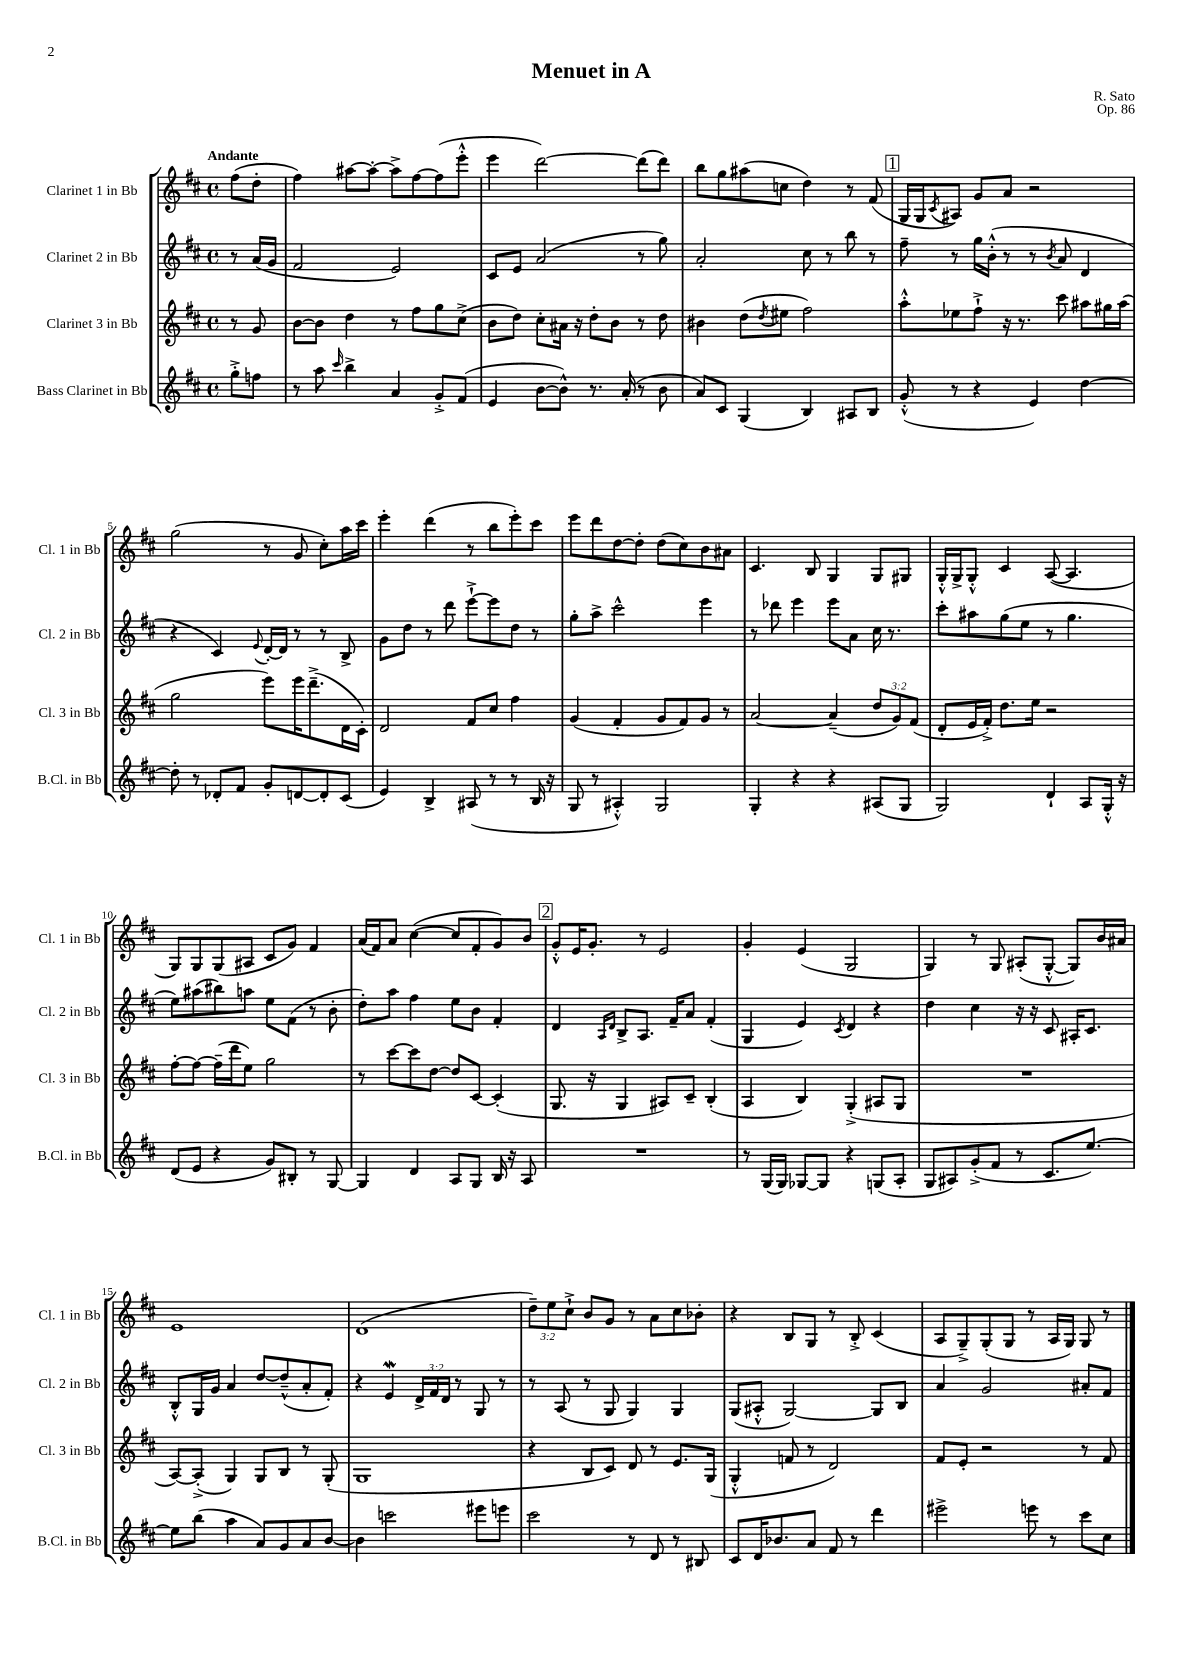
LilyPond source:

\header { title = "Menuet in A" composer = "R. Sato" opus = "Op. 86" }
<<
\new StaffGroup <<
\new Staff = "s0" \with { instrumentName = "Clarinet 1 in Bb" shortInstrumentName = "Cl. 1 in Bb" } {
    \clef treble \key d \major \defaultTimeSignature \time 4/4 \override Staff.TupletNumber.text = #tuplet-number::calc-fraction-text \partial 4 \tempo "Andante"
    fis''8( d''8-. |
    fis''4) ais''8~ ais''8~-. ais''8-> fis''8~ fis''8( e'''8-.-^ |
    e'''4 d'''2~) d'''8( d'''8) |
    b''8 g''8 ais''8( c''8 d''4) r8 fis'8( |
    \mark \markup { \box "1" } g16 g16 \acciaccatura { cis'8 } ais8) g'8 a'8 r2 |
    g''2( r8 g'8 cis''8-.) a''16 cis'''16 |
    e'''4-. d'''4( r8 b''8 e'''8-.) cis'''8 |
    e'''8 d'''8 d''8~ d''8-. d''8( cis''8) b'8 ais'8 |
    cis'4. b8 g4 g8 gis8 |
    g16-.-^ g16-> g8-.-^ cis'4 a8~( a4. |
    g8) g8 g8( ais8 cis'8 g'8) fis'4 |
    a'16( fis'16) a'8 cis''4~( cis''8 fis'8-. g'8) b'8 |
    \mark \markup { \box "2" } g'8-.-^ e'16 g'8.-. r8 e'2 |
    g'4-. e'4( g2 |
    g4) r8 g8 ais8-.( g8~-.-^ g8) b'16 ais'16 |
    e'1 |
    d'1( |
    \tuplet 3/2 { d''8--) e''8 cis''8-!-> } b'8 g'8 r8 a'8 cis''8 bes'8-. |
    r4 b8 g8 r8 b8-.-> cis'4( |
    a8 g8--->) g8-.( g8 r8 a16 g16) g8 r8 \bar "|." |
}
\new Staff = "s1" \with { instrumentName = "Clarinet 2 in Bb" shortInstrumentName = "Cl. 2 in Bb" } {
    \clef treble \key d \major \defaultTimeSignature \time 4/4 \override Staff.TupletNumber.text = #tuplet-number::calc-fraction-text \partial 4
    r8 a'16( g'16 |
    fis'2 e'2) |
    cis'8 e'8 a'2( r8 g''8) |
    a'2-. cis''8 r8 b''8 r8 |
    \mark \markup { \box "1" } fis''8-- r8 g''16 b'16-.-^( r8 r8 \acciaccatura { b'8 } a'8 d'4 |
    r4 cis'4) \appoggiatura { e'8 } d'16~-. d'16 r8 r8 b8-> |
    g'8 d''8 r8 d'''8 e'''8~-!-> e'''8 d''8 r8 |
    g''8-. a''8-> cis'''2-^ e'''4 |
    r8 des'''8 e'''4 e'''8 a'8 cis''16 r8. |
    cis'''8-. ais''8 g''8( e''8 r8 g''4. |
    e''8) ais''8( bis''8) a''8 e''8 fis'8( r8 b'8-. |
    d''8-.) a''8 fis''4 e''8 b'8 fis'4-. |
    \mark \markup { \box "2" } d'4 \grace { a16 d'16 } b8-> a8. fis'16-- a'8 fis'4-.( |
    g4 e'4) \acciaccatura { cis'8 } d'4 r4 |
    d''4 cis''4 r16 r16 cis'8 ais16-. cis'8. |
    b8-.-^ g16 g'16 a'4 d''8~ d''8---^( a'8-. fis'8-.) |
    r4 e'4\mordent \tuplet 3/2 { d'16-> fis'16 d'16 } r8 g8 r8 |
    r8 a8( r8 g8 g4) g4 |
    g8( ais8-.-^ g2~) g8 b8 |
    a'4 g'2 ais'8-. fis'8 \bar "|." |
}
\new Staff = "s2" \with { instrumentName = "Clarinet 3 in Bb" shortInstrumentName = "Cl. 3 in Bb" } {
    \clef treble \key d \major \defaultTimeSignature \time 4/4 \override Staff.TupletNumber.text = #tuplet-number::calc-fraction-text \partial 4
    r8 g'8 |
    b'8~ b'8 d''4 r8 fis''8 g''8 cis''8->( |
    b'8 d''8) cis''8-. ais'16 r16 d''8-. b'8 r8 d''8 |
    bis'4 d''8( \acciaccatura { d''8 } eis''8 fis''2) |
    \mark \markup { \box "1" } a''8-.-^ ees''8 fis''8-!-> r16 r8. cis'''8 ais''8 gis''16 ais''16( |
    g''2 e'''8) e'''16 d'''8.--->( d'16 cis'16-.) |
    d'2 fis'8 cis''8 fis''4 |
    g'4( fis'4-. g'8 fis'8) g'8 r8 |
    a'2~ a'4--( \tuplet 3/2 { d''8 g'8) fis'8( } |
    d'8-. e'16 fis'16-.->) d''8. e''16 r2 |
    fis''8~-. fis''8~ fis''16--( d'''16 e''8) g''2 |
    r8 cis'''8~ cis'''8 d''8~ d''8 cis'8~ cis'4-.( |
    \mark \markup { \box "2" } g8. r16 g4 ais8) cis'8-- b4-.( |
    a4 b4) g4-.->( ais8 g8 |
    R1 |
    a8~) a8-.->( g4) g8 b8 r8 g8-.( |
    g1 |
    r4 b8 cis'8) d'8 r8 e'8. g16( |
    g4-.-^ f'8 r8 d'2) |
    fis'8 e'8-. r2 r8 fis'8 \bar "|." |
}
\new Staff = "s3" \with { instrumentName = "Bass Clarinet in Bb" shortInstrumentName = "B.Cl. in Bb" } {
    \clef treble \key d \major \defaultTimeSignature \time 4/4 \partial 4
    g''8-.-> f''8 |
    r8 a''8 \grace { cis'''16 } b''4-> a'4 g'8-.-> fis'8( |
    e'4 b'8~ b'8-^) r8. a'16-.( r8 b'8 |
    a'8) cis'8 g4( b4) ais8 b8 |
    \mark \markup { \box "1" } g'8-.-^( r8 r4 e'4) d''4~ |
    d''8-. r8 des'8-. fis'8 g'8-. d'8~ d'8-. cis'8( |
    e'4) b4-> ais8( r8 r8 b16 r16 |
    g8 r8 ais4-.-^) g2 |
    g4-. r4 r4 ais8( g8 |
    g2) d'4-! a8 g16-.-^ r16 |
    d'8( e'8 r4 g'8) bis8-. r8 g8~ |
    g4 d'4 a8 g8 b16 r16 a8 |
    \mark \markup { \box "2" } R1 |
    r8 g16( g16) ges8~ ges8 r4 g8( a8-. |
    g8 ais8) g'8-.->( fis'8 r8 cis'8. e''8.~) |
    e''8 b''8( a''4 a'8) g'8 a'8 b'8~ |
    b'4 c'''2 eis'''8 e'''8 |
    cis'''2 r8 d'8 r8 bis8 |
    cis'8 d'16 bes'8. a'8 fis'8 r8 d'''4 |
    eis'''2-> e'''8 r8 cis'''8 cis''8 \bar "|." |
}
>>
>>
